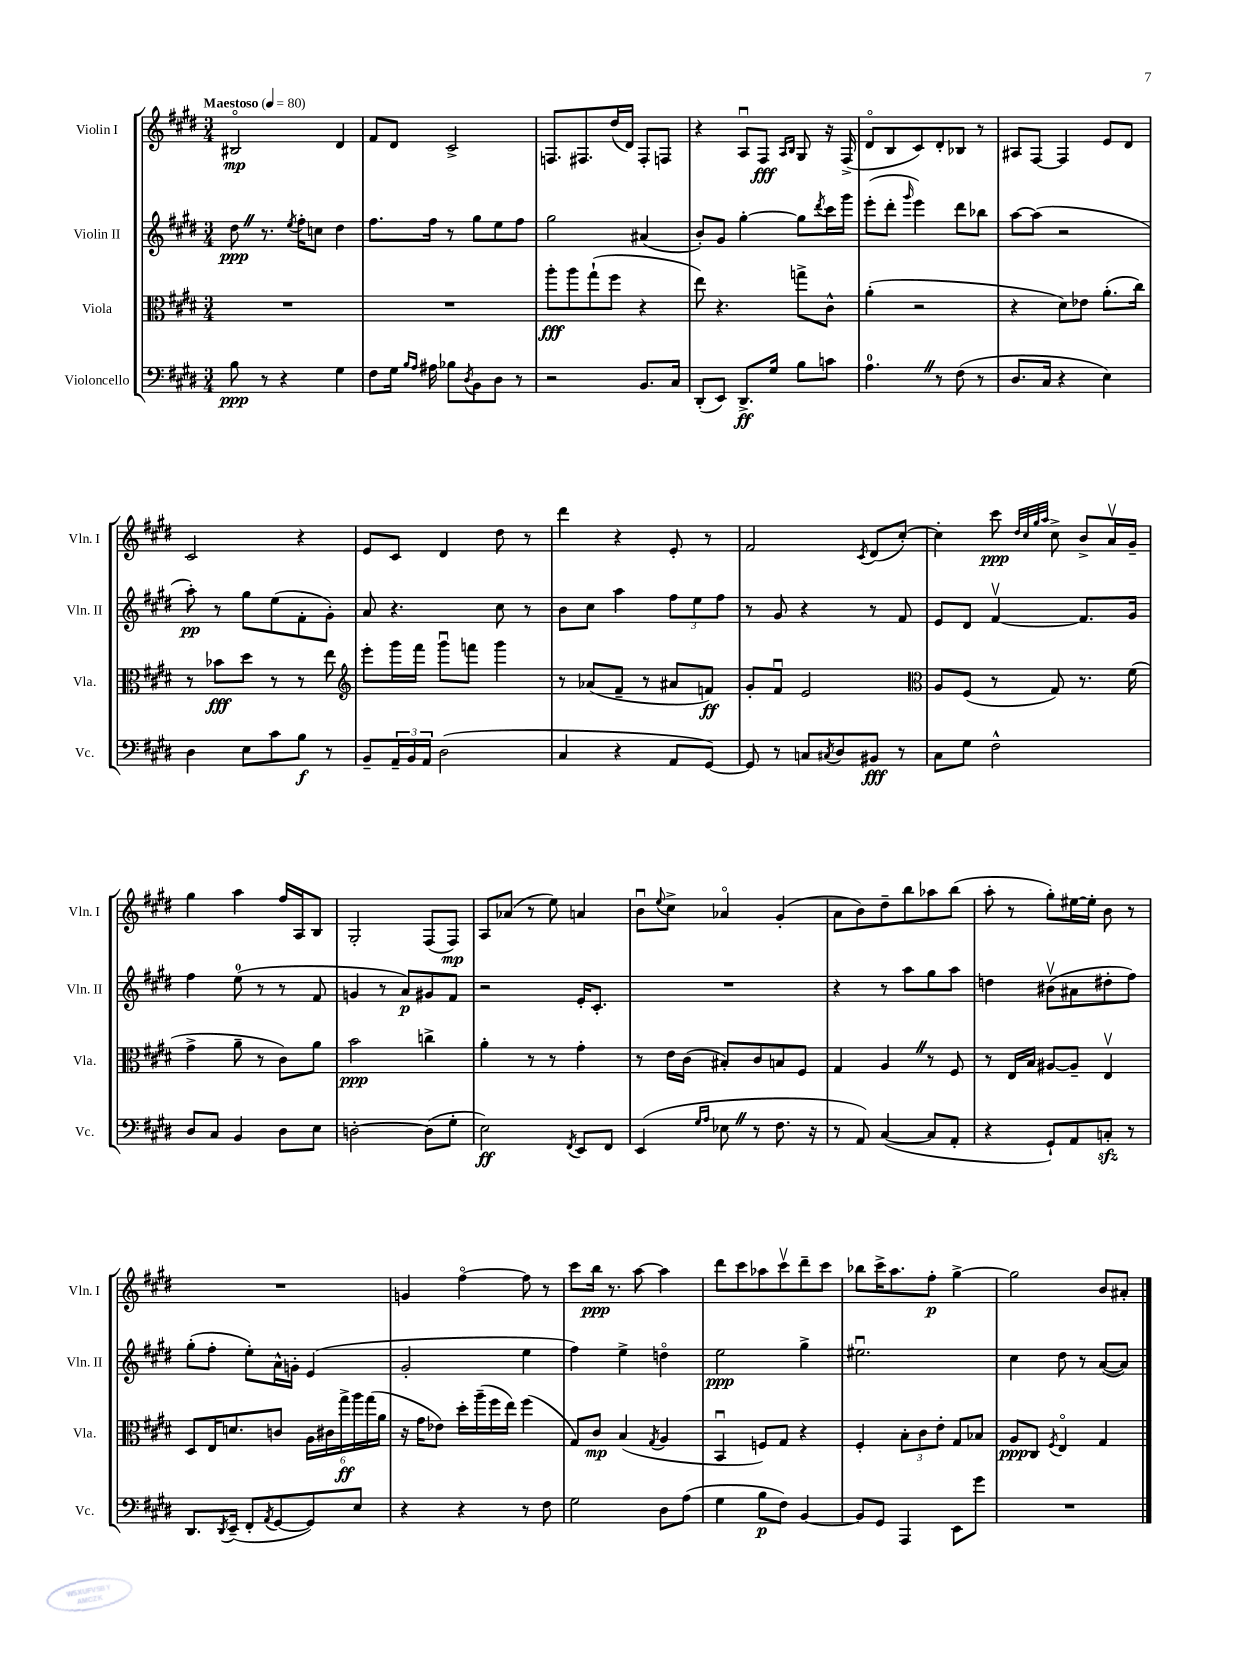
<<
\new StaffGroup <<
\new Staff = "s0" \with { instrumentName = "Violin I" shortInstrumentName = "Vln. I" } {
    \clef treble \key e \major \numericTimeSignature \time 3/4 \tempo "Maestoso" 4 = 80
    bis2\flageolet\mp dis'4 |
    fis'8 dis'8 cis'2-> |
    f8. fis8. dis''16( dis'16) fis8-. f8 |
    r4 a8\downbow fis8\fff \grace { a16 b16 } gis8 r16 fis16->( |
    dis'8\flageolet b8 cis'8) dis'8-. bes8 r8 |
    ais8 fis8~ fis4 e'8 dis'8 |
    cis'2 r4 |
    e'8 cis'8 dis'4 dis''8 r8 |
    dis'''4 r4 e'8-. r8 |
    fis'2 \acciaccatura { cis'8 } dis'8( cis''8~-.) |
    cis''4-. cis'''8\ppp \grace { dis''32 cis''32 gis''32 a''32 } cis''8-> b'8-> a'16\upbow gis'16-- |
    gis''4 a''4 fis''16 a16 b8 |
    gis2-. fis8( fis8\mp) |
    a8 aes'8( r8 e''8) a'4 |
    b'8\downbow \appoggiatura { e''8 } cis''8-> aes'4\flageolet gis'4-.( |
    a'8 b'8) dis''8-- b''8 aes''8 b''8( |
    a''8-. r8 gis''8-.) eis''16~ eis''16-. b'8 r8 |
    R2. |
    g'4 fis''4~\flageolet fis''8 r8 |
    cis'''8 b''16\ppp r8. a''8~ a''4 |
    dis'''8 cis'''8 aes''8 cis'''8\upbow dis'''8-- cis'''8 |
    bes''8 cis'''16-> a''8. fis''8-.\p gis''4~-> |
    gis''2 b'8 ais'8-. \bar "|." |
}
\new Staff = "s1" \with { instrumentName = "Violin II" shortInstrumentName = "Vln. II" } {
    \clef treble \key e \major \numericTimeSignature \time 3/4
    dis''8\ppp \once \override BreathingSign.text = \markup { \musicglyph "scripts.caesura.straight" } \breathe r8. \acciaccatura { e''8 } fis''16-. c''8 dis''4 |
    fis''8. fis''16 r8 gis''8 e''8 fis''8 |
    gis''2 ais'4( |
    b'8-.) gis'8 gis''4~-. gis''8 \acciaccatura { dis'''8 } cis'''16 gis'''16 |
    e'''8-.( dis'''8-. \grace { gis'''16 } e'''4) dis'''8 bes''8 |
    a''8~ a''8( r2 |
    a''8-.\pp) r8 gis''8 e''8( fis'8-. gis'8-.) |
    a'8 r4. cis''8 r8 |
    b'8 cis''8 a''4 \tuplet 3/2 { fis''8 e''8 fis''8 } |
    r8 gis'8 r4 r8 fis'8 |
    e'8 dis'8 fis'4~\upbow fis'8. gis'16 |
    fis''4 e''8-0( r8 r8 fis'8 |
    g'4 r8 a'8\p) gis'8 fis'8 |
    r2 e'16-. cis'8.-. |
    R2. |
    r4 r8 a''8 gis''8 a''8 |
    d''4 bis'8\upbow( ais'8 dis''8-. fis''8) |
    gis''8-.( fis''8-. e''8-.) a'16-^ g'16-. e'4( |
    gis'2-. e''4 |
    fis''4) e''4-> d''4\flageolet |
    e''2\ppp gis''4-> |
    eis''2.\downbow |
    cis''4 dis''8 r8 a'8~( a'8) \bar "|." |
}
\new Staff = "s2" \with { instrumentName = "Viola" shortInstrumentName = "Vla." } {
    \clef alto \key e \major \numericTimeSignature \time 3/4
    R2. |
    R2. |
    a''8-.\fff a''8 gis''8-!( fis''8 r4 |
    e''8) r4. g''8-> cis'8-^ |
    a'4-.( r2 |
    r4 dis'8) ees'8 a'8.-.( cis''16) |
    r8 bes'8\fff dis''8 r8 r8 e''8 |
    \clef treble e'''8-. gis'''16 fis'''16 gis'''8\downbow f'''8 gis'''4 |
    r8 aes'8( fis'8-- r8 ais'8 f'8\ff) |
    gis'8-. fis'8\downbow e'2 |
    \clef alto a8 fis8( r8 gis8) r8. fis'16( |
    gis'4-> a'8-- r8 cis'8) a'8 |
    b'2\ppp c''4-> |
    a'4-. r8 r8 gis'4-. |
    r8 e'16 cis'16( bis8-.) cis'8 b8 fis8 |
    gis4 a4 \once \override BreathingSign.text = \markup { \musicglyph "scripts.caesura.straight" } \breathe r8 fis8 |
    r8 e16 b16 ais8~ ais8-- e4\upbow |
    dis8 e16 d'8. c'8 \tuplet 6/4 { a16 cis'16 gis''16->\ff a''16 gis''16( a'16 } |
    r16 gis'16 ees'8) dis''16-. a''16--( fis''16 e''16) fis''4( |
    gis8) cis'8\mp b4( \acciaccatura { gis8 } a4 |
    b,4\downbow f8) gis8 r4 |
    fis4-. \tuplet 3/2 { b8-. cis'8 e'8-. } gis8 bes8 |
    a8\ppp cis8 \acciaccatura { fis8 } e4\flageolet gis4 \bar "|." |
}
\new Staff = "s3" \with { instrumentName = "Violoncello" shortInstrumentName = "Vc." } {
    \clef bass \key e \major \numericTimeSignature \time 3/4
    b8\ppp r8 r4 gis4 |
    fis8 gis16 \grace { b16 a16 } ais16 bes8 \acciaccatura { dis8 } b,8 dis8 r8 |
    r2 b,8. cis16 |
    dis,8-.( e,8) dis,8.->\ff gis16 b8 c'8 |
    a4.-0 \once \override BreathingSign.text = \markup { \musicglyph "scripts.caesura.straight" } \breathe r8 fis8( r8 |
    dis8. cis16 r4 e4) |
    dis4 e8 cis'8 b8\f r8 |
    b,8-- \tuplet 3/2 { a,16-- b,16 a,16 } dis2( |
    cis4 r4 a,8 gis,8~) |
    gis,8 r8 c8 \acciaccatura { cis8 } dis8 bis,8\fff r8 |
    cis8 gis8 fis2-^ |
    dis8 cis8 b,4 dis8 e8 |
    d2~-. d8( gis8-. |
    e2\ff) \acciaccatura { fis,8 } e,8 fis,8 |
    e,4( \grace { gis16 a16 } ees8 \once \override BreathingSign.text = \markup { \musicglyph "scripts.caesura.straight" } \breathe r8 fis8. r16 |
    r8 a,8) cis4~( cis8 a,8-. |
    r4 gis,8-!) a,8 c8-.\sfz r8 |
    dis,8. \acciaccatura { dis,8 } e,16--( fis,8-. \acciaccatura { a,8 } gis,8~ gis,8) e8 |
    r4 r4 r8 fis8 |
    gis2 dis8 a8( |
    gis4 b8\p fis8) b,4~ |
    b,8 gis,8 a,,4 e,8 gis'8 |
    R2. \bar "|." |
}
>>
>>
\layout { \context { \Score \remove "Bar_number_engraver" } }
